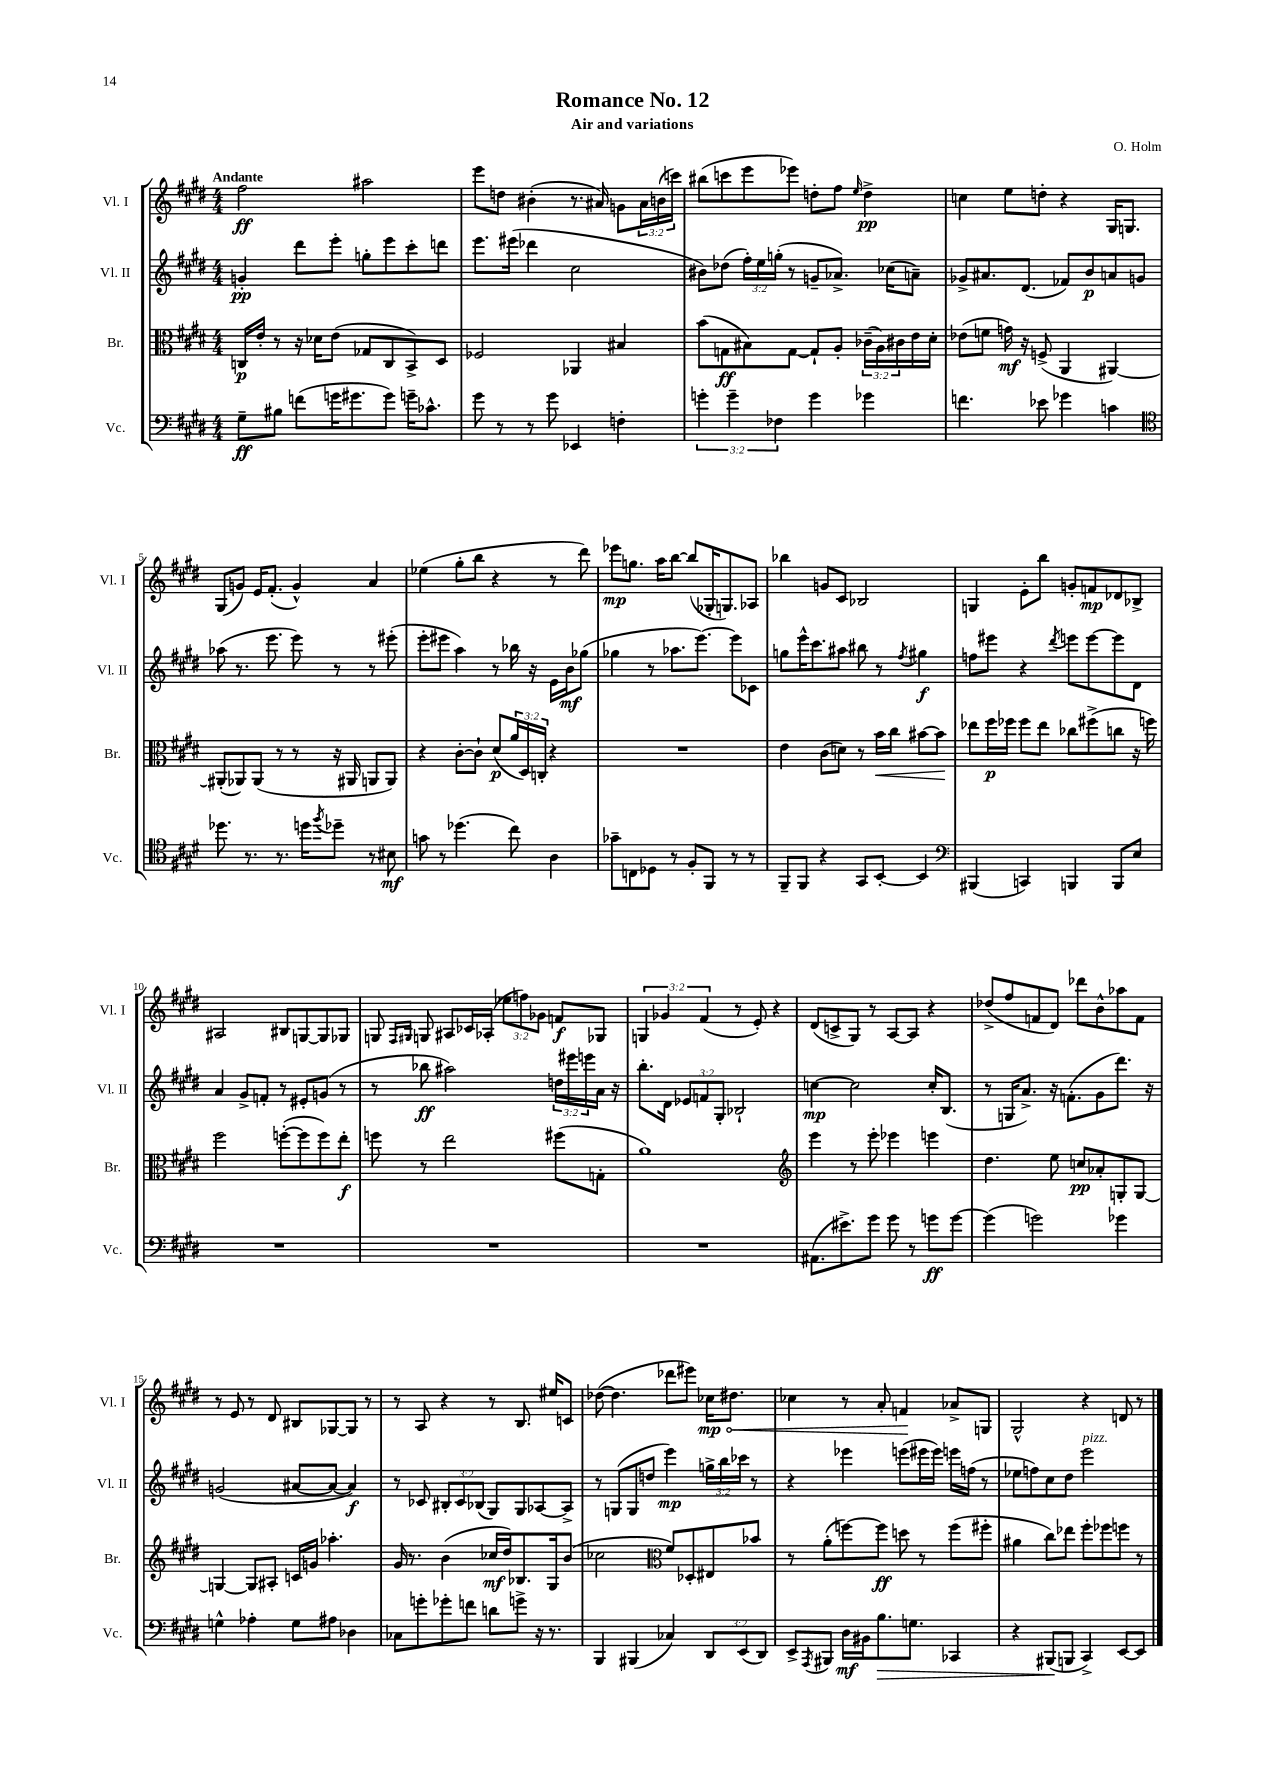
\header { title = "Romance No. 12" composer = "O. Holm" subtitle = "Air and variations" }
<<
\new StaffGroup <<
\new Staff = "s0" \with { instrumentName = "Vl. I" shortInstrumentName = "Vl. I" } {
    \clef treble \key e \major \numericTimeSignature \time 4/4 \override Staff.TupletNumber.text = #tuplet-number::calc-fraction-text \tempo "Andante"
    fis''2\ff ais''2 |
    e'''8 d''8 bis'4-.( r8. ais'16) g'8 \tuplet 3/2 { ais'16 b'16( c'''16) } |
    bis''8( c'''8 e'''8 ees'''8) d''8-. fis''8 \grace { e''16 } d''4->\pp |
    c''4 e''8 d''8-. r4 gis16 g8. |
    gis8( g'8) e'16 fis'8.-.( g'4-^) a'4 |
    ees''4( gis''8-. b''8 r4 r8 dis'''8) |
    ees'''8\mp g''8. a''16 b''8~ b''8( ges16-. g8.) aes8 |
    bes''4 g'8 cis'8 bes2 |
    g4 e'8-. b''8 g'8-. f'8\mp des'8 bes8-> |
    ais2 bis8 g8~ g8 ges8 |
    g8 \grace { fis16 gis16 } g8 ais8 ces'16 aes16-.( \tuplet 3/2 { ees''8 f''8) ges'8 } f'8\f ges8 |
    \tuplet 3/2 { g4 ges'4 fis'4( } r8 e'8-.) r4 |
    dis'8( c'8-> gis8) r8 a8~ a8 r4 |
    des''8->( fis''8 f'8 dis'8) des'''8 b'8-^ aes''8 f'8 |
    r8 e'8 r8 dis'8 bis8 ges8~ ges8 r8 |
    r8 a8 r4 r8 b8. eis''16 c'8 |
    des''8~( des''4. des'''8 eis'''8) \once \override Hairpin.circled-tip = ##t ces''16\mp\< dis''8. |
    ces''4 r8 a'8-. f'4\! aes'8-> g8 |
    gis2-^ r4 d'8 r8 \bar "|." |
}
\new Staff = "s1" \with { instrumentName = "Vl. II" shortInstrumentName = "Vl. II" } {
    \clef treble \key e \major \numericTimeSignature \time 4/4 \override Staff.TupletNumber.text = #tuplet-number::calc-fraction-text
    g'4-.\pp dis'''8 e'''8-. g''8-. e'''8 cis'''8-. d'''8 |
    e'''8. eis'''16( des'''4 cis''2 |
    bis'8) des''8( \tuplet 3/2 { fis''16-.) e''16 g''16-.( } r8 g'8-- aes'8.->) ces''16( a'8--) |
    ges'8-> ais'8. dis'8.( fes'8) b'8\p a'8 g'8 |
    aes''8( r8. e'''8. e'''8) r8 r8 eis'''8-.( |
    e'''8-. eis'''8 a''4) r8 bes''16 r16 e'16 b'16\mf ges''8( |
    ges''4 r8 aes''8. e'''8.~) e'''8 ces'8 |
    g''8 e'''16-^ cis'''8. ais''8 bis''8 r8 \acciaccatura { fis''8 } gis''4\f |
    f''8 eis'''8 r4 \acciaccatura { dis'''8 } e'''8 e'''8~ e'''8 dis'8 |
    a'4 gis'8-> f'8-. r8 eis'8-. g'8( r8 |
    r8 bes''8\ff ais''2) \tuplet 3/2 { d''16 eis'''16 e'''16 } a'16 r16 |
    b''8.-. dis'16 \tuplet 3/2 { ees'8 f'8 gis8-. } bes2-! |
    c''4~\mp c''2 c''16-. b8.( |
    r8 g16 a'8.->) r16 f'8.-.( gis'8 dis'''8.) r16 |
    g'2( ais'8~ ais'8~ ais'4\f) |
    r8 ces'8 \tuplet 3/2 { bis8-. ces'8 bes8( } gis8) gis8 aes8~ aes8-> |
    r8 g8( g8 d''8 e'''4\mp) \tuplet 3/2 { g''16-> b''16 ces'''16 } r8 |
    r4 ees'''4 e'''8( eis'''16 eis'''16) e'''16 f''16( r8 |
    ees''8 f''8) cis''8 dis''8 e'''2^\markup { \italic "pizz." } \bar "|." |
}
\new Staff = "s2" \with { instrumentName = "Br." shortInstrumentName = "Br." } {
    \clef alto \key e \major \numericTimeSignature \time 4/4 \override Staff.TupletNumber.text = #tuplet-number::calc-fraction-text
    c16\p e'16-. r8 r16 des'16 e'8( ges8 c8 b,8->) dis8 |
    fes2 aes,4 bis4 |
    b'8( g8\ff bis8) g8~ g8-! a8-. \tuplet 3/2 { ces'16--( a16) cis'16 } e'16 dis'16-. |
    ees'8( f'8 g'16\mf) r16 f8->( a,4 ais,4~) |
    ais,8-.( aes,8) aes,8( r8 r8 r16 ais,16 a,8 a,8) |
    r4 cis'8~-. cis'8-! dis'8\p( \tuplet 3/2 { a'16 dis16) c16-. } r4 |
    R1 |
    e'4 cis'8( d'8) r8 b'16\< cis''16 bis'8~ bis'8\! |
    ees''8 fis''16\p fes''16 fes''8 ees''8 ces''8 fis''8->( c''8 r16 f''16) |
    fis''2 f''8~-.( f''8 f''8) e''8-.\f |
    f''8 r8 e''2 fis''8( g8-. |
    a'1) |
    \clef treble e'''4 r8 e'''8-. ees'''4 e'''4 |
    dis''4. e''8 c''8\pp aes'8-. g8-. g8~ |
    g4~ g8 ais8-. c'16 g'16 aes''4.-. |
    gis'16 r8. b'4( ces''16\mf dis''16) bes8. gis16 b'8( |
    ces''2 \clef alto fis'8) des8-. eis8 bes'8 |
    r8 a'8-.( f''8~) f''8\ff d''8 r8 f''8( fis''8-. |
    ais'4 cis''8) ees''8 fis''8-. fes''8 f''8 r8 \bar "|." |
}
\new Staff = "s3" \with { instrumentName = "Vc." shortInstrumentName = "Vc." } {
    \clef bass \key e \major \numericTimeSignature \time 4/4 \override Staff.TupletNumber.text = #tuplet-number::calc-fraction-text
    gis8--\ff bis8 f'8( g'16 gis'8. gis'8) g'16-- ces'8.-^ |
    gis'8 r8 r8 gis'8 ees,4 f4-. |
    \tuplet 3/2 { g'4-. g'4-- fes4 } g'4 ges'4 |
    f'4. ees'8 ges'4 c'4 |
    \clef tenor des''8. r8. r8. d''16 \acciaccatura { fis''8 } des''8-- r8 bis8\mf |
    g'8 r8 des''4.( cis''8) a4 |
    ges'8-- c8 des8 r8 fis8-. fis,8 r8 r8 |
    fis,8-- fis,8 r4 gis,8 b,8~-. b,4 |
    \clef bass bis,,4( c,4) b,,4 b,,8 e8 |
    R1 |
    R1 |
    R1 |
    ais,8.( eis'8.->) gis'8 gis'8 r8 g'8\ff g'8~ |
    g'4( g'2) ges'4 |
    g4-^ aes4-. g8 ais8 des4 |
    ces8 g'8-. ges'8-. f'8 d'8 g'8-> r16 r8. |
    b,,4 bis,,4( ces4) \tuplet 3/2 { dis,8 e,8( dis,8) } |
    e,8-> \acciaccatura { a,,8 } bis,,8 dis16\mf bis,16 b8.\> g8. ces,4 |
    r4 bis,,8\!( b,,8 cis,4->) e,8~ e,8 \bar "|." |
}
>>
>>
